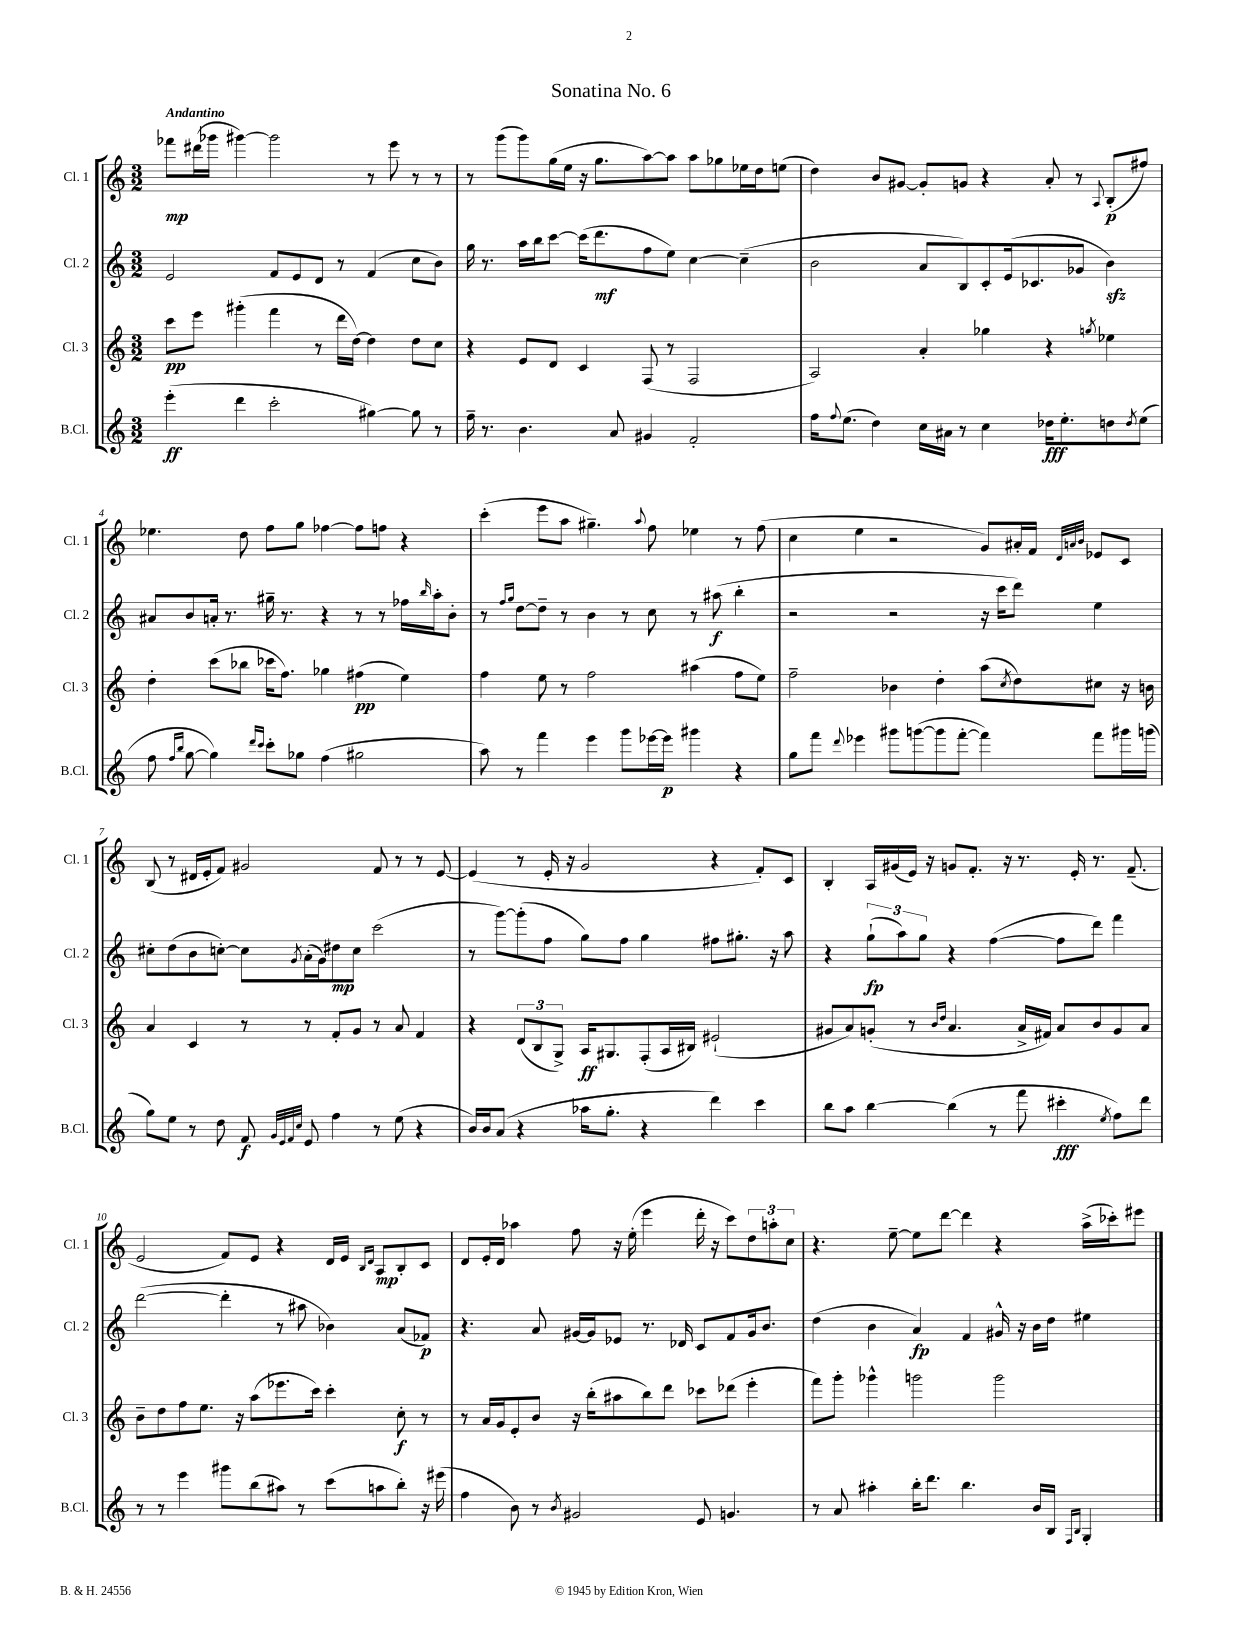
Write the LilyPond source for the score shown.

\header { title = "Sonatina No. 6" }
<<
\new StaffGroup <<
\new Staff = "s0" \with { instrumentName = "Cl. 1" shortInstrumentName = "Cl. 1" } {
    \clef treble \key c \major \numericTimeSignature \time 3/2 \tempo "Andantino"
    fes'''8\mp dis'''16( ges'''16 gis'''4~) gis'''2 r8 e'''8 r8 r8 |
    r8 g'''8( g'''8) g''16( e''16 r16 g''8. a''8~) a''8 a''8 ges''8 ees''16 d''16 e''8( |
    d''4) b'8 gis'8~ gis'8-. g'8 r4 a'8-. r8 \appoggiatura { a8 } b8-.\p( fis''8) |
    ees''4. d''8 f''8 g''8 fes''4~ fes''8 f''8 r4 |
    c'''4-.( e'''8 a''8 gis''4.--) \appoggiatura { a''8 } f''8 ees''4 r8 f''8( |
    c''4 e''4 r2 g'8) ais'16-. f'16 \grace { d'32 a'32 b'32 } ees'8 c'8 |
    b8( r8 dis'16 e'16-. f'8) gis'2 f'8 r8 r8 e'8~ |
    e'4( r8 e'16-. r16 g'2 r4 f'8-.) c'8 |
    b4-. a16 gis'16( e'16) r16 g'8 f'8.-. r16 r8. e'16-. r8. f'8.--( |
    e'2 f'8) e'8 r4 d'16 e'16 \grace { b16 d'16 } a8\mp b8-. c'8 |
    d'8 e'16-. d'16 aes''4 f''8 r16 e''16-.( e'''4 d'''16-. r16 c'''8) \tuplet 3/2 { d''8 a''8-. c''8 } |
    r4. e''8~-- e''8 d'''8~ d'''4 r4 a''16->( ces'''16-.) eis'''8 \bar "|." |
}
\new Staff = "s1" \with { instrumentName = "Cl. 2" shortInstrumentName = "Cl. 2" } {
    \clef treble \key c \major \numericTimeSignature \time 3/2
    e'2 f'8 e'8 d'8 r8 f'4( c''8 b'8) |
    g''16 r8. a''16 b''16 c'''8~ c'''16( d'''8.\mf f''8 e''8) c''4~ c''4--( |
    b'2 a'8 b8) c'8-. e'16( ces'8. ges'8 b'4\sfz) |
    ais'8 b'8 a'16-. r8. gis''16-- r8. r4 r8 r8 fes''16 \grace { b''16 } a''16-. b'8-. |
    r8 \grace { f''16 g''16 } d''8~ d''8-- r8 b'4 r8 c''8 r8 ais''8\f( b''4-. |
    r2 r2 r16 c'''16 d'''8) e''4 |
    cis''8-. d''8( b'8 c''8~-.) c''8 \acciaccatura { g'8 } a'16-.( g'16) dis''8\mp c''8 c'''2( |
    r8 g'''8~) g'''8-.( f''8 g''8) f''8 g''4 fis''8 gis''8.-. r16 a''8 |
    r4 \tuplet 3/2 { g''8-!\fp( a''8) g''8 } r4 f''4~( f''8 d'''8) f'''4 |
    d'''2~( d'''4-. r8 ais''8 bes'4) a'8( fes'8\p) |
    r4. a'8 gis'16~ gis'16 ees'8 r8. des'16 c'8 f'8 gis'16 b'8. |
    d''4( b'4 a'4\fp) f'4 gis'16-^ r16 b'16 d''16 eis''4 \bar "|." |
}
\new Staff = "s2" \with { instrumentName = "Cl. 3" shortInstrumentName = "Cl. 3" } {
    \clef treble \key c \major \numericTimeSignature \time 3/2
    c'''8\pp e'''8 gis'''4-.( f'''4 r8 d'''16 d''16~) d''4 d''8 c''8 |
    r4 e'8 d'8 c'4 f8( r8 f2 |
    a2) a'4-. ges''4 r4 \acciaccatura { g''8 } ees''4 |
    d''4-. c'''8( bes''8 ces'''16 f''8.) ges''4 fis''4\pp( e''4) |
    f''4 e''8 r8 f''2 ais''4( f''8 e''8) |
    f''2-- bes'4 d''4-. a''8( \acciaccatura { c''8 } d''8) cis''8 r16 b'16 |
    a'4 c'4 r8 r8 f'8-. g'8 r8 a'8 f'4 |
    r4 \tuplet 3/2 { d'8( b8 g8->) } a16\ff gis8. f8-.( a16 bis16) eis'2-!( |
    gis'8 a'8) g'8-.( r8 \grace { b'16 d''16 } a'4. a'16-> fis'16) a'8 b'8 g'8 a'8 |
    b'8-- d''8 f''8 e''8. r16 a''8( ees'''8. c'''16) c'''4-. c''8-.\f r8 |
    r8 a'16 g'16 e'8-. b'8 r16 b''16-.( ais''8 b''8) d'''8 ces'''8 des'''8( e'''4-. |
    f'''8) g'''8-. ges'''4-^ g'''2 g'''2 \bar "|." |
}
\new Staff = "s3" \with { instrumentName = "B.Cl." shortInstrumentName = "B.Cl." } {
    \clef treble \key c \major \numericTimeSignature \time 3/2
    e'''4-.\ff( d'''4 c'''2-. gis''4~) gis''8 r8 |
    f''16-- r8. b'4. a'8 gis'4 f'2-. |
    f''16 \appoggiatura { f''8 } e''8.( d''4) c''16 ais'16 r8 c''4 des''16\fff e''8.-. d''8 \acciaccatura { d''8 } e''8( |
    f''8 \grace { f''16 b''16 } g''8~ g''4) \grace { d'''16 c'''16 } c'''8-. ges''8 f''4( gis''2 |
    a''8) r8 f'''4 e'''4 g'''8 ees'''16~ ees'''16\p gis'''4 r4 |
    g''8 f'''8 \appoggiatura { d'''8 } ees'''4 gis'''8 g'''8~( g'''8 f'''8~-. f'''4) f'''8 gis'''16 g'''16( |
    g''8) e''8 r8 d''8 f'8\f \grace { g'32 e'32 f'32 c''32 } e'8 f''4 r8 e''8( r4 |
    b'16) b'16 a'8( r4 aes''16 g''8.-. r4 d'''4) c'''4 |
    b''8 a''8 b''4~ b''4( r8 f'''8 cis'''4-.\fff \acciaccatura { e''8 } f''8) d'''8 |
    r8 r8 e'''4 gis'''8 b''8( ais''8) r8 c'''8( a''8 b''8-.) r16 eis'''16( |
    f''4 b'8) r8 \acciaccatura { b'8 } gis'2 e'8 g'4. |
    r8 a'8 ais''4-. b''16-. d'''8. b''4. b'16 b16 \grace { f16 b16 } g4-. \bar "|." |
}
>>
>>
